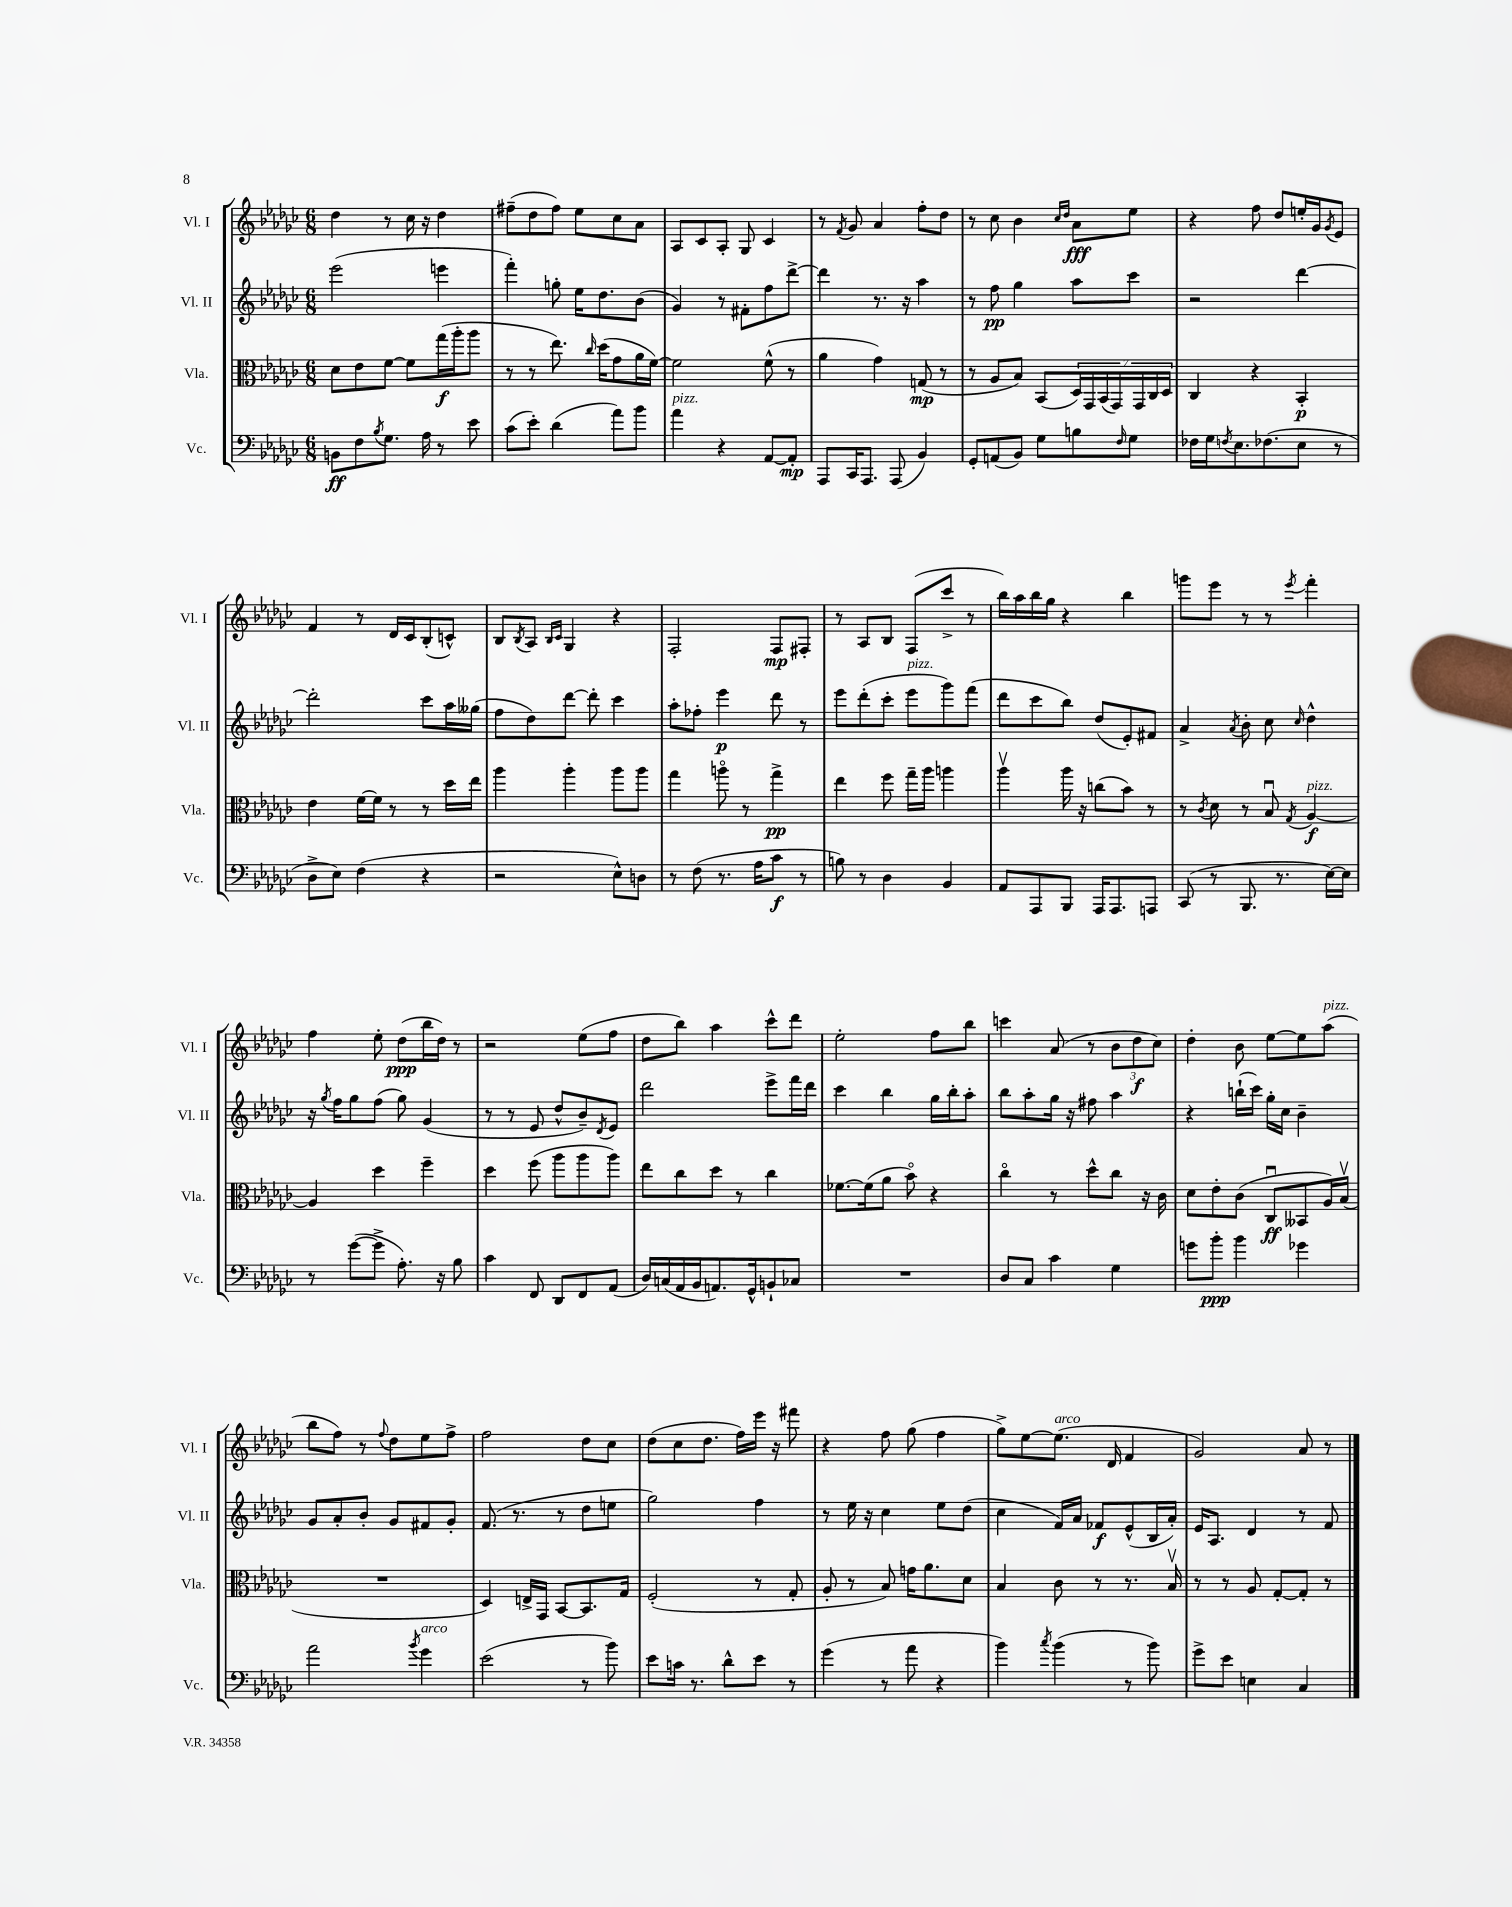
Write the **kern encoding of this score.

**kern	**kern	**kern	**kern
*staff4	*staff3	*staff2	*staff1
*clefF4	*clefC3	*clefG2	*clefG2
*k[b-e-a-d-g-c-]	*k[b-e-a-d-g-c-]	*k[b-e-a-d-g-c-]	*k[b-e-a-d-g-c-]
*M6/8	*M6/8	*M6/8	*M6/8
8BB	8d-	(2eee-	4dd-
8F	8e-	.	.
8qB-	.	.	.
8.G-	[8f	.	8r
.	8f]	.	16cc-
16A-	.	.	16r
8r	(16gg-	4eee	4dd-
.	16aa-'	.	.
8e-	8aa-	.	.
=	=	=	=
(8c-	8r	4fff')	(8ff#~
8e-')	8r	.	8dd-
(4d-	8.ee-)	8gg'	8ff#)
.	.	16ee-	8ee-
.	16qqcc-	.	.
.	(16dd-	8.dd-	.
8a-)	8g-	.	8cc-
8b-	16a-	(8b-	8a-
.	[16f)	.	.
=	=	=	=
4a-	2f]	4g-)	8A-
.	.	.	8c-
4r	.	8r	8A-'
.	.	8f#'	8G-
[8AA-	(8f^^	8ff	4c-
8AA-']	8r	[8ddd-^	.
=	=	=	=
8AAA-	4a-	4ddd-]	8r
.	.	.	8qf
16CC-	.	.	8g-
8.AAA-	.	.	.
.	4g-)	8.r	4a-
(8AAA-	.	.	.
.	.	16r	.
4BB-)	(8G	4aa-	8ff'
.	8r	.	8dd-
=	=	=	=
8GG-'	8r	8r	8r
(8AA	8A-	8ff	8cc-
8BB-)	8B-)	4gg-	4b-
8G-	(8BB-	.	.
.	.	.	16qqcc-
.	.	.	16qqdd-
8B	28D-)	8aa-	8a-
.	28GG-	.	.
.	(28BB-	.	.
.	28GG-)	.	.
16qqF	.	.	.
8G-	.	8ccc-	8ee-
.	28GG-	.	.
.	28C-	.	.
.	28D-	.	.
=	=	=	=
16F-	4C-	2r	4r
16G-	.	.	.
8qF	.	.	.
8.E-	.	.	.
.	4r	.	8ff
(8.F-	.	.	.
.	.	.	8dd-
8E-	4BB-'	[4ddd-	16ee'
.	.	.	16g-
.	.	.	8qg-
8r	.	.	8e-
=	=	=	=
8D-^	4e-	2ddd-']	4f
8E-)	.	.	.
(4F	[16f	.	8r
.	16f]	.	.
.	8r	.	16d-
.	.	.	16c-
4r	8r	8ccc-	(8B-'
.	16dd-	16aa-	8c^^)
.	16ee-	(16gg--	.
=	=	=	=
2r	4aa-	8ff	8B-
.	.	.	8qB-
.	.	8dd-)	8A-
.	.	.	16qqB-
.	.	.	16qqc-
.	4aa-'	[8ddd-	4G-
.	.	8ddd-']	.
8E-^^)	8aa-	4ccc-	4r
8D	8aa-	.	.
=	=	=	=
8r	4gg-	8aa-'	2F'
(8F	.	8ff-'	.
8.r	8aao	4eee-	.
.	8r	.	.
16A-	.	.	.
8c-	4gg-^	8ddd-	8F
8r	.	8r	8F#'
=	=	=	=
8B)	4ee-	8eee-	8r
8r	.	(8ddd-'	8A-
4D-	8ff	8ccc-'	8B-
.	16gg-~	8eee-	(8F
.	16aa-	.	.
4BB-	4aa	8ggg-)	8ccc-^
.	.	(8fff	8r
=	=	=	=
8AA-	4aa-v	8ddd-	16bb-)
.	.	.	16aa-
8AAA-	.	8ccc-	16bb-
.	.	.	16gg-
8BBB-	16aa-	8bb-)	4r
.	16r	.	.
16AAA-	(8cc	(8dd-	.
8.AAA-	.	.	.
.	8b-)	8e-')	4bb-
8AAA	8r	8f#	.
=	=	=	=
(8CC-	8r	4a-^	8ggg
.	8qc-	.	.
8r	8d-	.	8eee-
.	.	8qa-	.
8.BBB-	8r	8b-'	8r
.	8B-u	8cc-	8r
8.r	.	.	.
.	8qG-	16qqcc-	8qeee-
.	[4A-	4dd-^^	4fff'
[16E-)	.	.	.
16E-]	.	.	.
=	=	=	=
8r	4A-]	16r	4ff
.	.	8qgg-	.
.	.	16ff	.
([8g-	.	8gg-	.
8g-^]	4dd-	(8ff	8ee-'
8.A-')	.	8gg-)	(8dd-
.	4ff~	(4g-	16bb-
16r	.	.	16dd-)
8B-	.	.	8r
=	=	=	=
4c-	4dd-	8r	2r
.	.	8r	.
8FF	(8ff	8e-	.
8DD-	8aa-	8dd-^^	.
8FF	8aa-	8b-~)	(8ee-
.	.	8qd-	.
(8AA-	8aa-)	8e-	8ff
=	=	=	=
16D-)	8ee-	2ddd-	8dd-
(16C	.	.	.
16AA-	8cc-	.	8bb-)
16BB-	.	.	.
8.AA)	8dd-	.	4aa-
.	8r	.	.
16GG-^^	.	.	.
8BB`	4cc-	8eee-^	8ccc-^^
8C-	.	16fff	8ddd-
.	.	16ddd-	.
=	=	=	=
2.r	[8.f-	4ccc-	2ee-'
.	(16f-]	.	.
.	8a-	4bb-	.
.	8b-o)	.	.
.	4r	16gg-	8ff
.	.	16bb-'	.
.	.	8aa-'	8bb-
=	=	=	=
8D-	4cc-o	8bb-	4ccc
8C-	.	8aa-'	.
4c-	8r	16gg-	(8a-
.	.	16r	.
.	8dd-^^	8ff#	8r
4G-	8cc-	4aa-	12b-
.	.	.	12dd-
.	16r	.	.
.	.	.	12cc-)
.	16c-	.	.
=	=	=	=
8g	8d-	4r	4dd-'
8b-'	8e-'	.	.
4b-	(8c-	(16bb`	8b-
.	.	16ccc-)	.
.	8C-u	16gg-'	[8ee-
.	.	16cc-	.
4g-	8BB--	4b-~	8ee-]
.	16A-)	.	(8aa-
.	(16B-v	.	.
=	=	=	=
2a-	2.r	8g-	8bb-
.	.	8a-'	8ff)
.	.	8b-'	8r
.	.	.	8qqff
.	.	8g-	8dd-
8qb-	.	.	.
4g-	.	8f#	8ee-
.	.	8g-'	8ff^
=	=	=	=
(2e-	4D-)	(8.f	2ff
.	.	8.r	.
.	16E^	.	.
.	16GG-	.	.
.	[8BB-	8r	.
8r	8.BB-]	8dd-	8dd-
8b-)	.	8ee	8cc-
.	16G-	.	.
=	=	=	=
8e-	(2F'	2gg-)	(8dd-
16c	.	.	8cc-
8.r	.	.	.
.	.	.	8.dd-
8d-^^	.	.	.
.	.	.	16ff)
8e-	8r	4ff	16eee-
.	.	.	16r
8r	8G-'	.	8fff#
=	=	=	=
(4g-	8A-'	8r	4r
.	8r	16ee-	.
.	.	16r	.
8r	8B-)	4cc-	8ff
8a-	16g	.	(8gg-
.	8.a-	.	.
4r	.	8ee-	4ff
.	8d-	(8dd-	.
=	=	=	=
4b-)	4B-	4cc-	8gg-^)
.	.	.	[8ee-
8qcc-	.	.	.
(4b-	8c-	16f)	(8.ee-]
.	.	16a-	.
.	8r	8f-	.
.	.	.	16d-
8r	8.r	(8e-^^	4f
8b-)	.	16B-	.
.	16B-v	16a-')	.
=	=	=	=
8g-^	8r	16e-	2g-)
.	.	8.A-	.
8e-	8r	.	.
4E	8A-	4d-	.
.	[8G-'	.	.
4C-	8G-']	8r	8a-
.	8r	8f	8r
==	==	==	==
*-	*-	*-	*-
